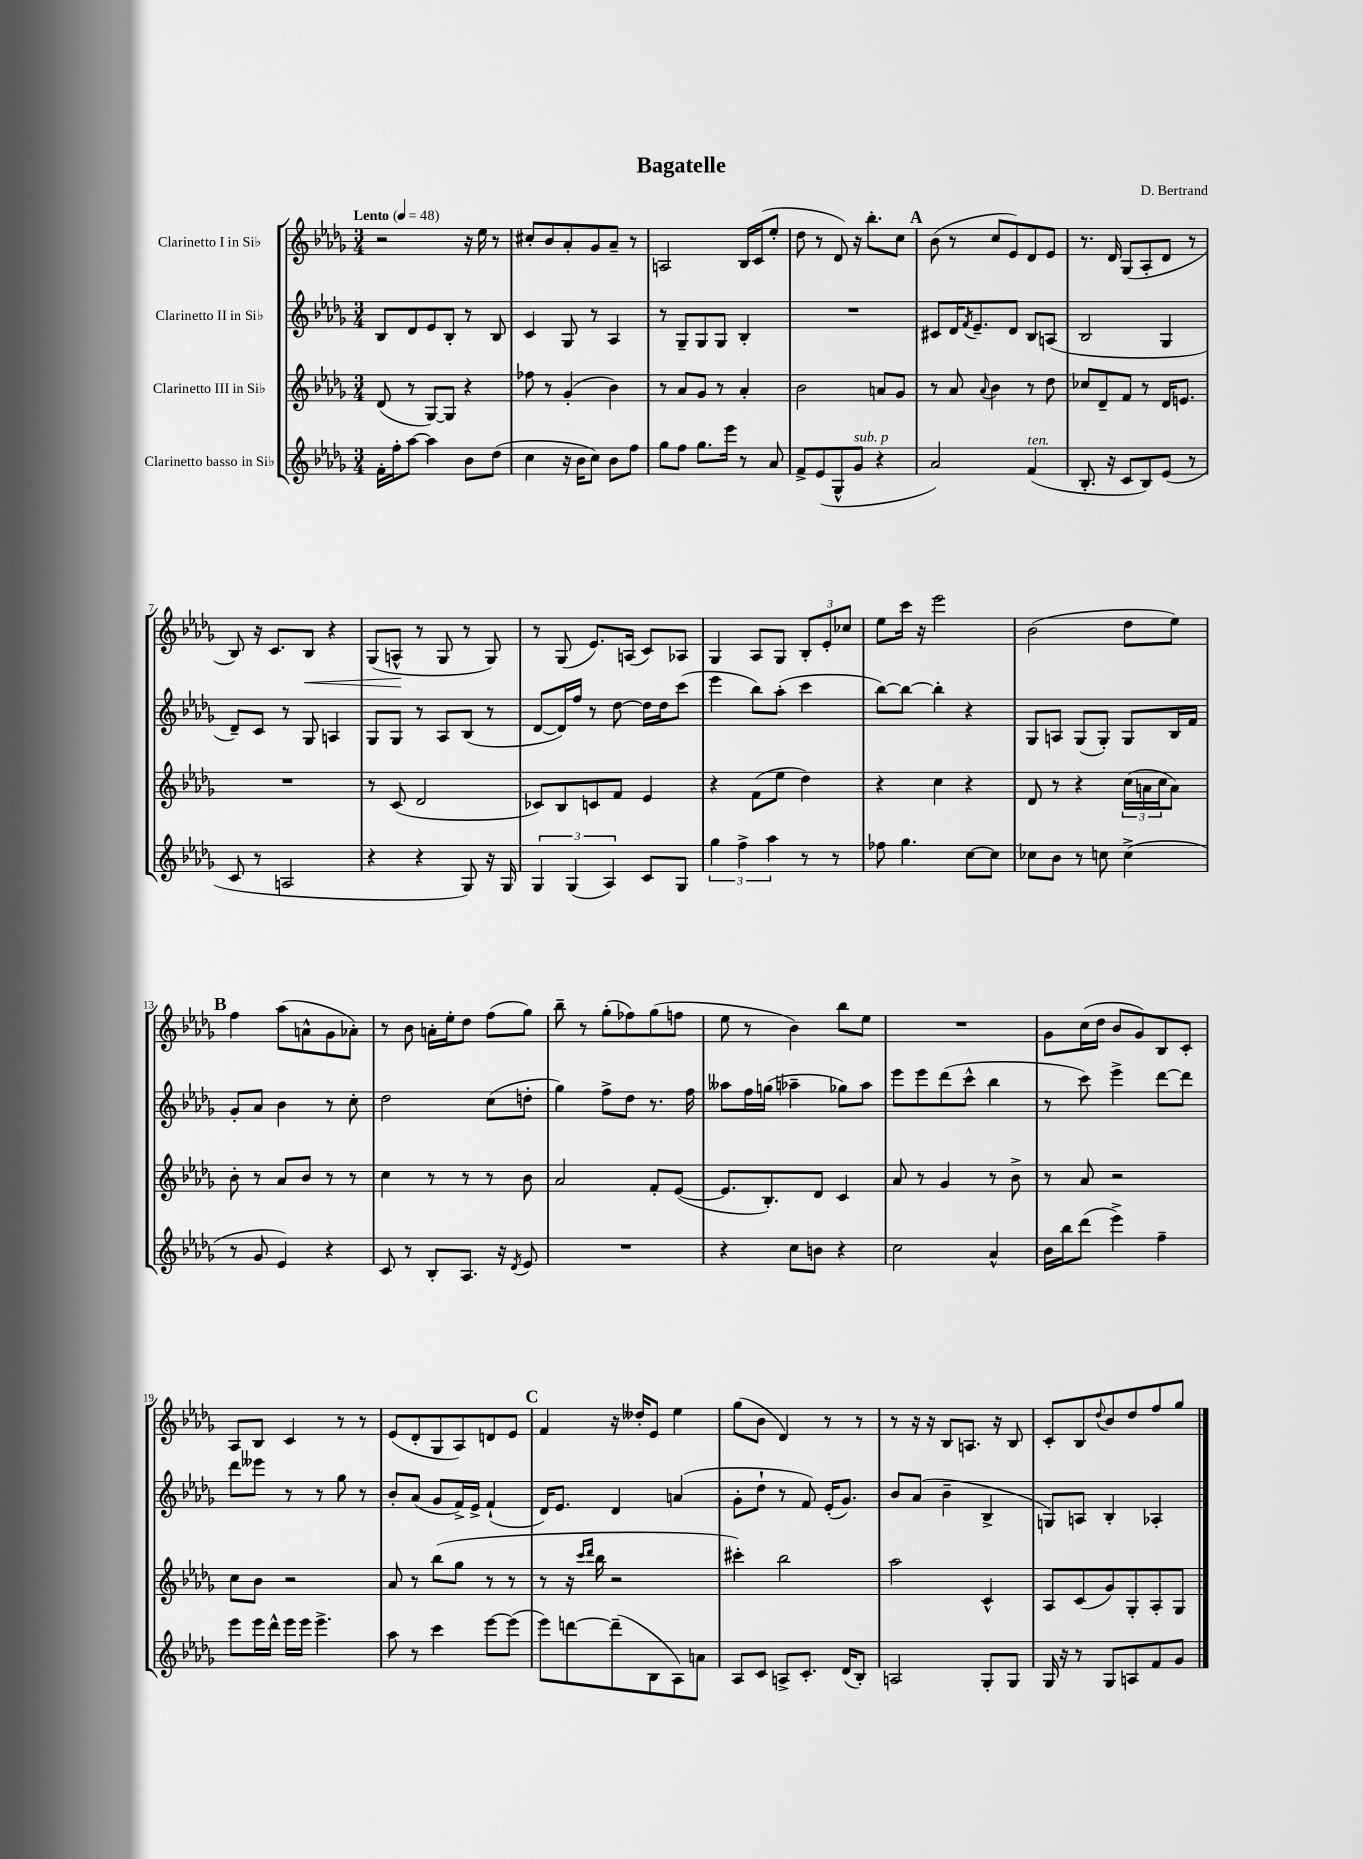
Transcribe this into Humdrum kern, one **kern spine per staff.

**kern	**kern	**kern	**kern
*staff4	*staff3	*staff2	*staff1
*clefG2	*clefG2	*clefG2	*clefG2
*k[b-e-a-d-g-]	*k[b-e-a-d-g-]	*k[b-e-a-d-g-]	*k[b-e-a-d-g-]
*M3/4	*M3/4	*M3/4	*M3/4
*MM48	*MM48	*MM48	*MM48
16f'\LL	(8d-/	8B-/L	2r
16ff'\J	.	.	.
[8aa-\J	8r	8d-/	.
4aa-\]	[8G-/L)	8e-/	.
.	8G-/]J	8B-'/J	.
8b-\L	4r	8r	16r
.	.	.	16ee-\
(8dd-\J	.	8B-/	8r
=	=	=	=
4cc\	8ff-\	4c/	8cc#'/L
.	8r	.	8b-/
16r	(4g-'/	8G-/	8a-'/
16b-\LK	.	.	.
8cc\J)	.	8r	8g-/
8b-\L	4b-\)	4A-/	8a-~/J
8ff\J	.	.	8r
=	=	=	=
8gg-\L	8r	8r	2A/
8ff\J	8a-/L	8G-~/L	.
8.gg-\L	8g-/J	8G-/	.
.	8r	8G-/J	.
16eee-\Jk	.	.	.
8r	4a-'/	4B-'/	16B-/LL
.	.	.	(16c/J
8a-/	.	.	8ee-'/J
=	=	=	=
8f^/L	2b-\	2.r	8dd-\
(8e-/	.	.	8r
8G-^^/	.	.	8d-/)
8g-/J	.	.	16r
.	.	.	8.bb-'\L
4r	8a/L	.	.
.	8g-/J	.	8cc\J
=	=	=	=
2a-/)	8r	8c#/L	(8b-\
.	8a-/	16d-/K	8r
.	.	8qf/	.
.	.	8.e-~/	.
.	8qqa-/	.	.
.	4b-\	.	8cc/L
.	.	8d-/J	8e-/)
(4f/	8r	8B-/L	8d-/
.	8dd-\	(8A/J	8e-/J
=	=	=	=
8.B-'/	8cc-/L	2B-/	8.r
.	8d-~/	.	.
16r	.	.	16d-/
8c/L	8f/J	.	(8G-/L
8B-/)	8r	.	8A-'/
(8e-/J	16d-/LK	4G-/	8d-/J
.	8.e/J	.	.
8r	.	.	8r
=	=	=	=
8c/	2.r	8d-~/L)	8B-/)
8r	.	8c/J	16r
.	.	.	8.c/L
2A/	.	8r	.
.	.	8G-/	8B-/J
.	.	4A/	4r
=	=	=	=
4r	8r	8G-/L	(8G-/L
.	(8c/	8G-/J	8A^^/J
4r	2d-/	8r	8r
.	.	8A-/L	8G-/
8G-/)	.	(8B-/J	8r
16r	.	8r	8G-/)
16G-/	.	.	.
=	=	=	=
6G-/	8c-/L)	[8d-/L	8r
.	8B-/	16d-/]L)	(8G-/
(6G-/	.	.	.
.	.	16ff/JJ	.
.	8c/	8r	8.e-/L)
6A-/)	.	.	.
.	8f/J	[8dd-\	.
.	.	.	(16A/Jk
8c/L	4e-/	16dd-\]LL	8c/L)
.	.	16dd-\J	.
8G-/J	.	(8ccc\J	8A-/J
=	=	=	=
6gg-\	4r	4eee-\	4G-/
6ff^\	.	.	.
.	(8f\L	8bb-\L)	8A-/L
6aa-\	.	.	.
.	8ee-\J	(8aa-'\J	8G-/J
8r	4dd-\)	4ccc\	12B-'/L
.	.	.	12e-'/
8r	.	.	.
.	.	.	12cc-/J
=	=	=	=
8ff-\	4r	[8bb-\L)	8ee-\L
4.gg-\	.	8bb-\_J	16ccc\Jk
.	.	.	16r
.	4cc\	4bb-'\]	2eee-\
[8cc\L	4r	4r	.
8cc\]J	.	.	.
=	=	=	=
8cc-\L	8d-/	8G-/L	(2b-\
8b-\J	8r	8A/J	.
8r	4r	(8G-/L	.
8cc\	.	8G-'/J)	.
(4cc^\	(24cc\LL	8G-/L	8dd-\L
.	24a\	.	.
.	24cc\J	.	.
.	8a\J)	16B-/L	8ee-\J)
.	.	16f/JJ	.
=	=	=	=
8r	8b-'\	8g-'/L	4ff\
8g-/	8r	8a-/J	.
4e-/)	8a-/L	4b-\	(8aa-\L
.	8b-/J	.	8a^^\
4r	8r	8r	8g-\
.	8r	8cc'\	8a-'\J)
=	=	=	=
8c/	4cc\	2dd-\	8r
8r	.	.	8b-\
8B-'/L	8r	.	16a'\LL
.	.	.	16ee-'\J
8.A-/J	8r	.	8dd-\J
.	8r	(8cc\L	(8ff\L
16r	.	.	.
8qd-/	.	.	.
8e-/	8b-\	8dd'\J	8gg-\J)
=	=	=	=
2.r	2a-/	4gg-\)	8bb-~\
.	.	.	8r
.	.	8ff^\L	(8gg-'\L
.	.	8dd-\J	8ff-\)
.	8f'/L	8.r	(8gg-\
.	([8e-/J	.	8ff\J
.	.	16ff\	.
=	=	=	=
4r	8.e-/]L	8aa--\L	8ee-\
.	.	16ff\L	8r
.	8.B-'/)	(16gg\JJ	.
8cc\L	.	4aa-~\	4b-\)
8b\J	8d-/J	.	.
4r	4c/	8gg-\L)	8bb-\L
.	.	8aa-\J	8ee-\J
=	=	=	=
2cc\	8a-/	8eee-\L	2.r
.	8r	8eee-\	.
.	4g-/	(8ddd-\	.
.	.	8ccc^^\J	.
4a-^^/	8r	4bb-\	.
.	8b-^\	.	.
=	=	=	=
16b-\LL	8r	8r	8g-\L
16bb-\J	.	.	.
(8ddd-\J	8a-/	8ccc\)	(16cc\L
.	.	.	16dd-\JJ
4eee-^\)	2r	4eee-^\	8b-/L
.	.	.	8g-/)
4ff~\	.	[8ddd-\L	8B-/
.	.	8ddd-\]J	8c'/J
=	=	=	=
8eee-\L	8cc\L	8ddd-\L	8A-/L
16eee-\L	8b-\J	8eee--\J	8B-/J
16ddd-^^\JJ	.	.	.
16eee-\LL	2r	8r	4c/
16eee-\JJ	.	.	.
4.eee-^\	.	8r	.
.	.	8gg-\	8r
.	.	8r	8r
=	=	=	=
8aa-\	8a-/	8b-'/L	(8e-/L
8r	8r	(8a-/J	8d-'/
4ccc\	(8bb-\L	8g-/L	8G-/
.	8gg-\J	16f^/L)	8A-/)
.	.	16e-^/JJ	.
[8eee-\L	8r	(4f`/	8d/
(8eee-\]J	8r	.	8e-/J
=	=	=	=
8eee-\L)	8r	16d-/LK)	4f/
.	.	8.e-/J	.
[8ddd\	16r	.	.
.	16qqccc/LL	.	.
.	16qqddd-/JJ	.	.
.	16bb-\	.	.
(8ddd~\]	2r	4d-/	16r
.	.	.	16dd--'/LK
8B-\	.	.	8e-/J
8A-\)	.	(4a/	4ee-\
8a\J	.	.	.
=	=	=	=
8A-/L	4ccc#'\)	8g-'\L	(8gg-\L
8c/J	.	8dd-`\J	8b-\J
8A^/L	2bb-\	8r	4d-/)
8.c'/J	.	8f/)	.
.	.	(16e-'/LK	8r
(16d-/LK	.	8.g-/J)	.
8B-'/J)	.	.	8r
=	=	=	=
2A/	2aa-\	8b-/L	8r
.	.	(8a-/J	16r
.	.	.	16r
.	.	4b-~\	8B-/L
.	.	.	8.A/J
8G-'/L	4c^^/	4B-^/	.
.	.	.	16r
8G-/J	.	.	8B-/
=	=	=	=
16G-/	8A-/L	8G/L)	8c'/L
16r	.	.	.
8r	(8c/	8A/J	8B-/
.	.	.	8qqdd-/
8G-/L	8g-/)	4B-'/	8b-/
8A/	8G-'/	.	8dd-/
8f/	8A-'/	4A-'/	8ff/
8g-/J	8G-/J	.	8gg-/J
==	==	==	==
*-	*-	*-	*-
